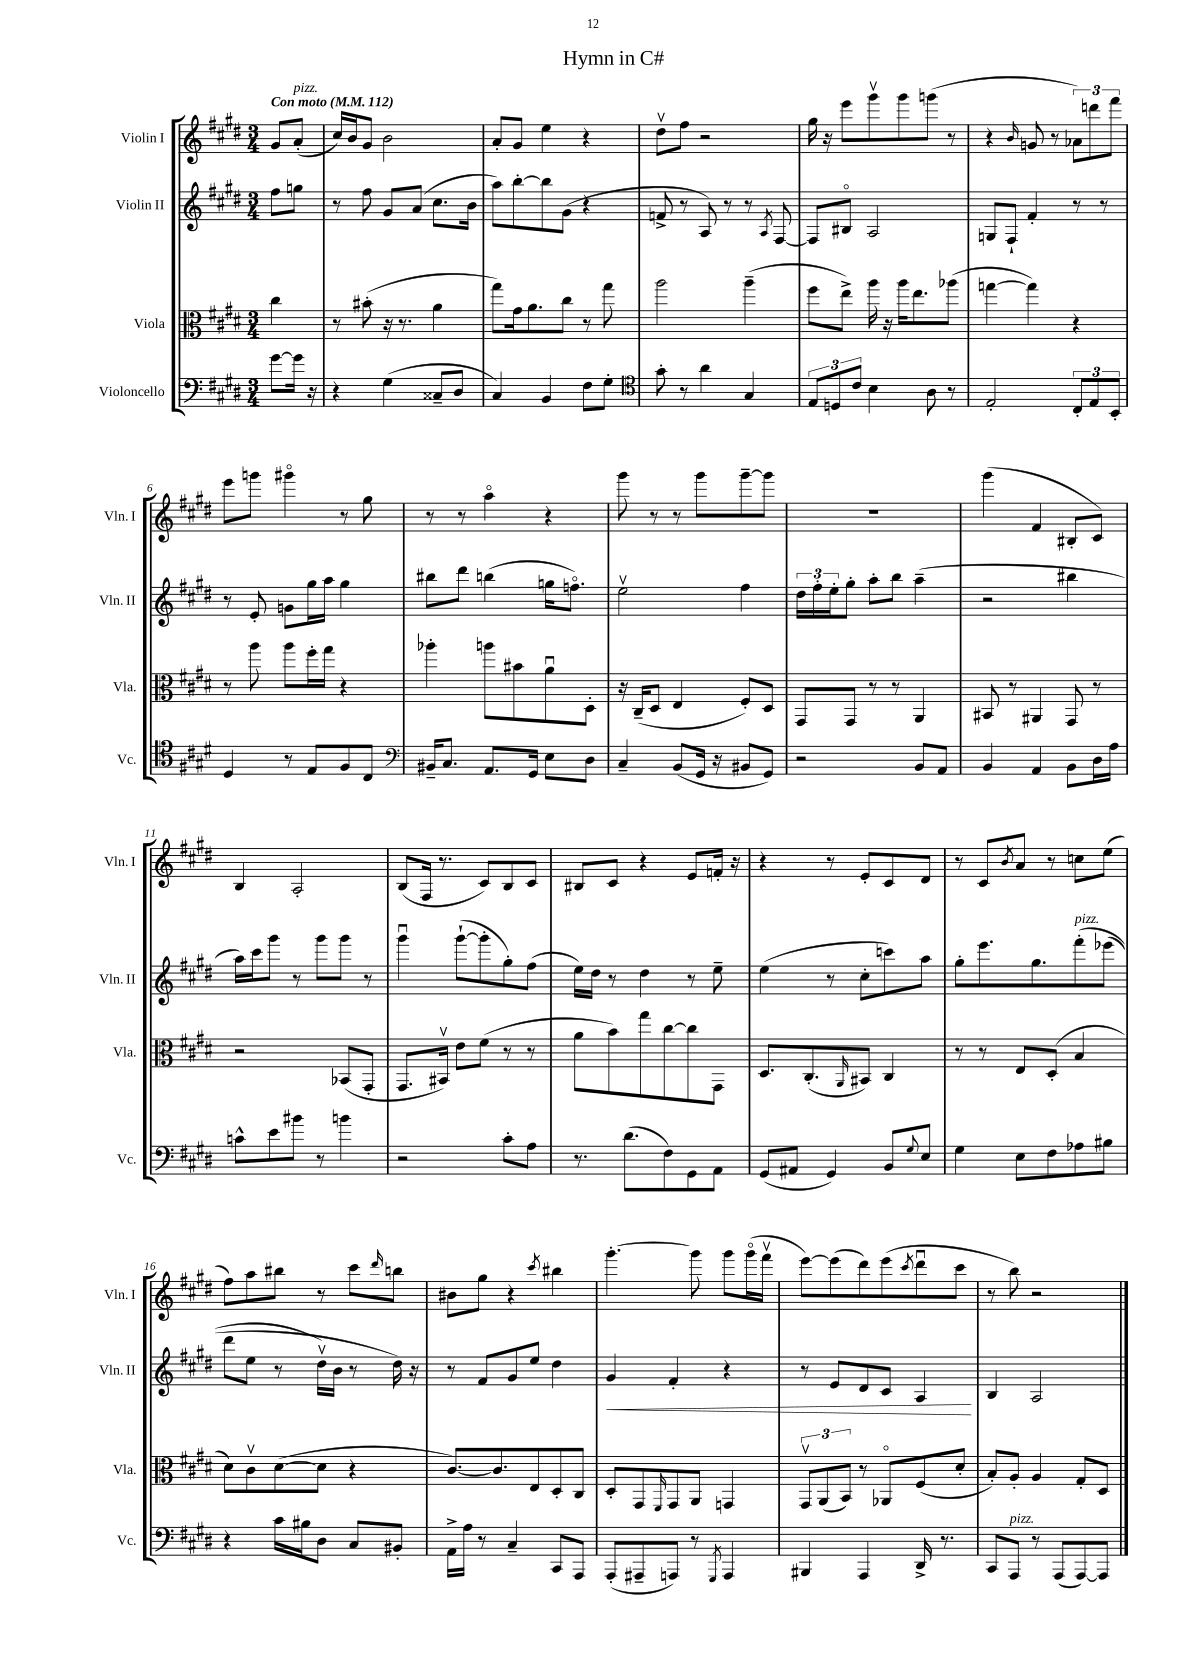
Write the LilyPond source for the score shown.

\header { title = "Hymn in C#" }
<<
\new StaffGroup <<
\new Staff = "s0" \with { instrumentName = "Violin I" shortInstrumentName = "Vln. I" } {
    \clef treble \key e \major \numericTimeSignature \time 3/4 \partial 4 \tempo "Con moto" 4 = 112
    gis'8 a'8-.^\markup { \italic "pizz." }( |
    cis''16) b'16 gis'8 b'2 |
    a'8-. gis'8 e''4 r4 |
    dis''8\upbow fis''8 r2 |
    gis''16 r16 e'''8 gis'''8\upbow gis'''8 g'''8( r8 |
    r4 \grace { b'16 } g'8 r8 \tuplet 3/2 { aes'8) d'''8 fis'''8 } |
    e'''8 g'''8 gis'''4\flageolet r8 gis''8 |
    r8 r8 a''4\flageolet r4 |
    gis'''8 r8 r8 gis'''8 gis'''8~-- gis'''8 |
    R2. |
    gis'''4( fis'4 bis8-. cis'8) |
    b4 a2-. |
    b8( fis16 r8. cis'8) b8 cis'8 |
    bis8 cis'8 r4 e'8 f'16-. r16 |
    r4 r8 e'8-. cis'8 dis'8 |
    r8 cis'8 \acciaccatura { b'8 } a'8 r8 c''8 e''8( |
    fis''8) a''8 bis''8 r8 cis'''8 \grace { dis'''16 } b''8 |
    bis'8 gis''8 r4 \acciaccatura { cis'''8 } bis''4 |
    gis'''4.~-. gis'''8 gis'''8 gis'''16\flageolet( fis'''16\upbow |
    e'''8~) e'''8( dis'''8) e'''8( \acciaccatura { cis'''8 } dis'''8\downbow cis'''8 |
    r8 b''8) r2 \bar "|." |
}
\new Staff = "s1" \with { instrumentName = "Violin II" shortInstrumentName = "Vln. II" } {
    \clef treble \key e \major \numericTimeSignature \time 3/4 \partial 4
    fis''8 g''8 |
    r8 fis''8 gis'8 a'8( cis''8. b'16 |
    a''8) b''8~-. b''8 gis'8( r4 |
    f'8-> r8 a8) r8 r8 \acciaccatura { a8 } fis8~ |
    fis8 bis8\flageolet a2 |
    g8 fis8-! fis'4-. r8 r8 |
    r8 e'8-. g'8 gis''16 a''16 gis''4 |
    bis''8 dis'''8 b''4( g''16 f''8.\flageolet) |
    e''2\upbow fis''4 |
    \tuplet 3/2 { dis''16 fis''16-. e''16-. } gis''8-. a''8-. b''8 a''4--( |
    r2 bis''4 |
    a''16) cis'''16 gis'''8 r8 gis'''8 gis'''8 r8 |
    gis'''4\downbow gis'''8~-!( gis'''8-. gis''8-.) fis''8( |
    e''16) dis''16 r8 dis''4 r8 e''8-- |
    e''4( r8 cis''8-. c'''8) a''8 |
    gis''8-. e'''8. gis''8. fis'''8-.^\markup { \italic "pizz." }\( ees'''8( |
    dis'''8 e''8 r8 dis''16\upbow) b'16 r8 dis''16\) r16 |
    r8 fis'8 gis'8 e''8 dis''4 |
    gis'4\< fis'4-. r4 |
    r8 e'8 dis'8 cis'8 a4\! |
    b4 a2 \bar "|." |
}
\new Staff = "s2" \with { instrumentName = "Viola" shortInstrumentName = "Vla." } {
    \clef alto \key e \major \numericTimeSignature \time 3/4 \partial 4
    cis''4 |
    r8 bis'8-.( r16 r8. a'4 |
    gis''8) gis'16 a'8. cis''8 r8 gis''8 |
    a''2 a''4--( |
    fis''8 e''8->) a''16 r16 a''16 e''8. aes''8( |
    g''4~ g''4) r4 |
    r8 a''8 a''8 fis''16-. gis''16 r4 |
    aes''4-. a''8 bis'8 a'8\downbow dis8-. |
    r16 cis16--( dis8 e4 fis8-.) dis8 |
    gis,8 gis,8 r8 r8 a,4 |
    bis,8 r8 ais,4 gis,8 r8 |
    r2 bes,8( gis,8-. |
    gis,8. bis,16\upbow) e'8 fis'8( r8 r8 |
    a'8 b'8) gis''8 cis''8~ cis''8 gis,8 |
    dis8. cis8.-.( \grace { a,16 } bis,8) cis4 |
    r8 r8 e8 dis8-.( b4 |
    dis'8) cis'8\upbow dis'8~( dis'8 r4 |
    cis'8.~) cis'8. e8 dis8-. cis8 |
    dis8-. gis,8 \grace { fis,16 } gis,8 a,8 g,4 |
    \tuplet 3/2 { gis,8\upbow a,8( b,8) } r8 aes,8\flageolet fis8( dis'8-. |
    b8-.) a8-. a4 gis8-. dis8 \bar "|." |
}
\new Staff = "s3" \with { instrumentName = "Violoncello" shortInstrumentName = "Vc." } {
    \clef bass \key e \major \numericTimeSignature \time 3/4 \partial 4
    gis'8~ gis'16 r16 |
    r4 gis4( cisis8-- dis8 |
    cis4) b,4 fis8 gis8-. |
    \clef tenor gis'8-. r8 a'4 gis4 |
    \tuplet 3/2 { e8 d8 cis'8 } b4 a8 r8 |
    e2-. \tuplet 3/2 { cis8-. e8 b,8-. } |
    dis4 r8 e8 fis8 cis8 |
    \clef bass bis,16-- cis8. a,8. gis,16 e8 dis8 |
    cis4-- b,8( gis,16 r16 bis,8 gis,8) |
    r2 b,8 a,8 |
    b,4 a,4 b,8 dis16 a16 |
    c'8-^ e'8 bis'8 r8 b'4 |
    r2 cis'8-. a8 |
    r8. dis'8.( fis8) gis,8 a,8 |
    gis,8( ais,8 gis,4) b,8 \appoggiatura { gis8 } e8 |
    gis4 e8 fis8 aes8 bis8 |
    r4 cis'16 bis16 dis8 cis8 bis,8-. |
    a,16-> a16 r8 cis4-- cis,8 a,,8 |
    a,,8-.( ais,,8-- a,,8) r8 \acciaccatura { gis,,8 } a,,4 |
    bis,,4 a,,4 dis,16-> r8. |
    cis,8 a,,8^\markup { \italic "pizz." } r8 a,,8( a,,8~) a,,8 \bar "|." |
}
>>
>>
